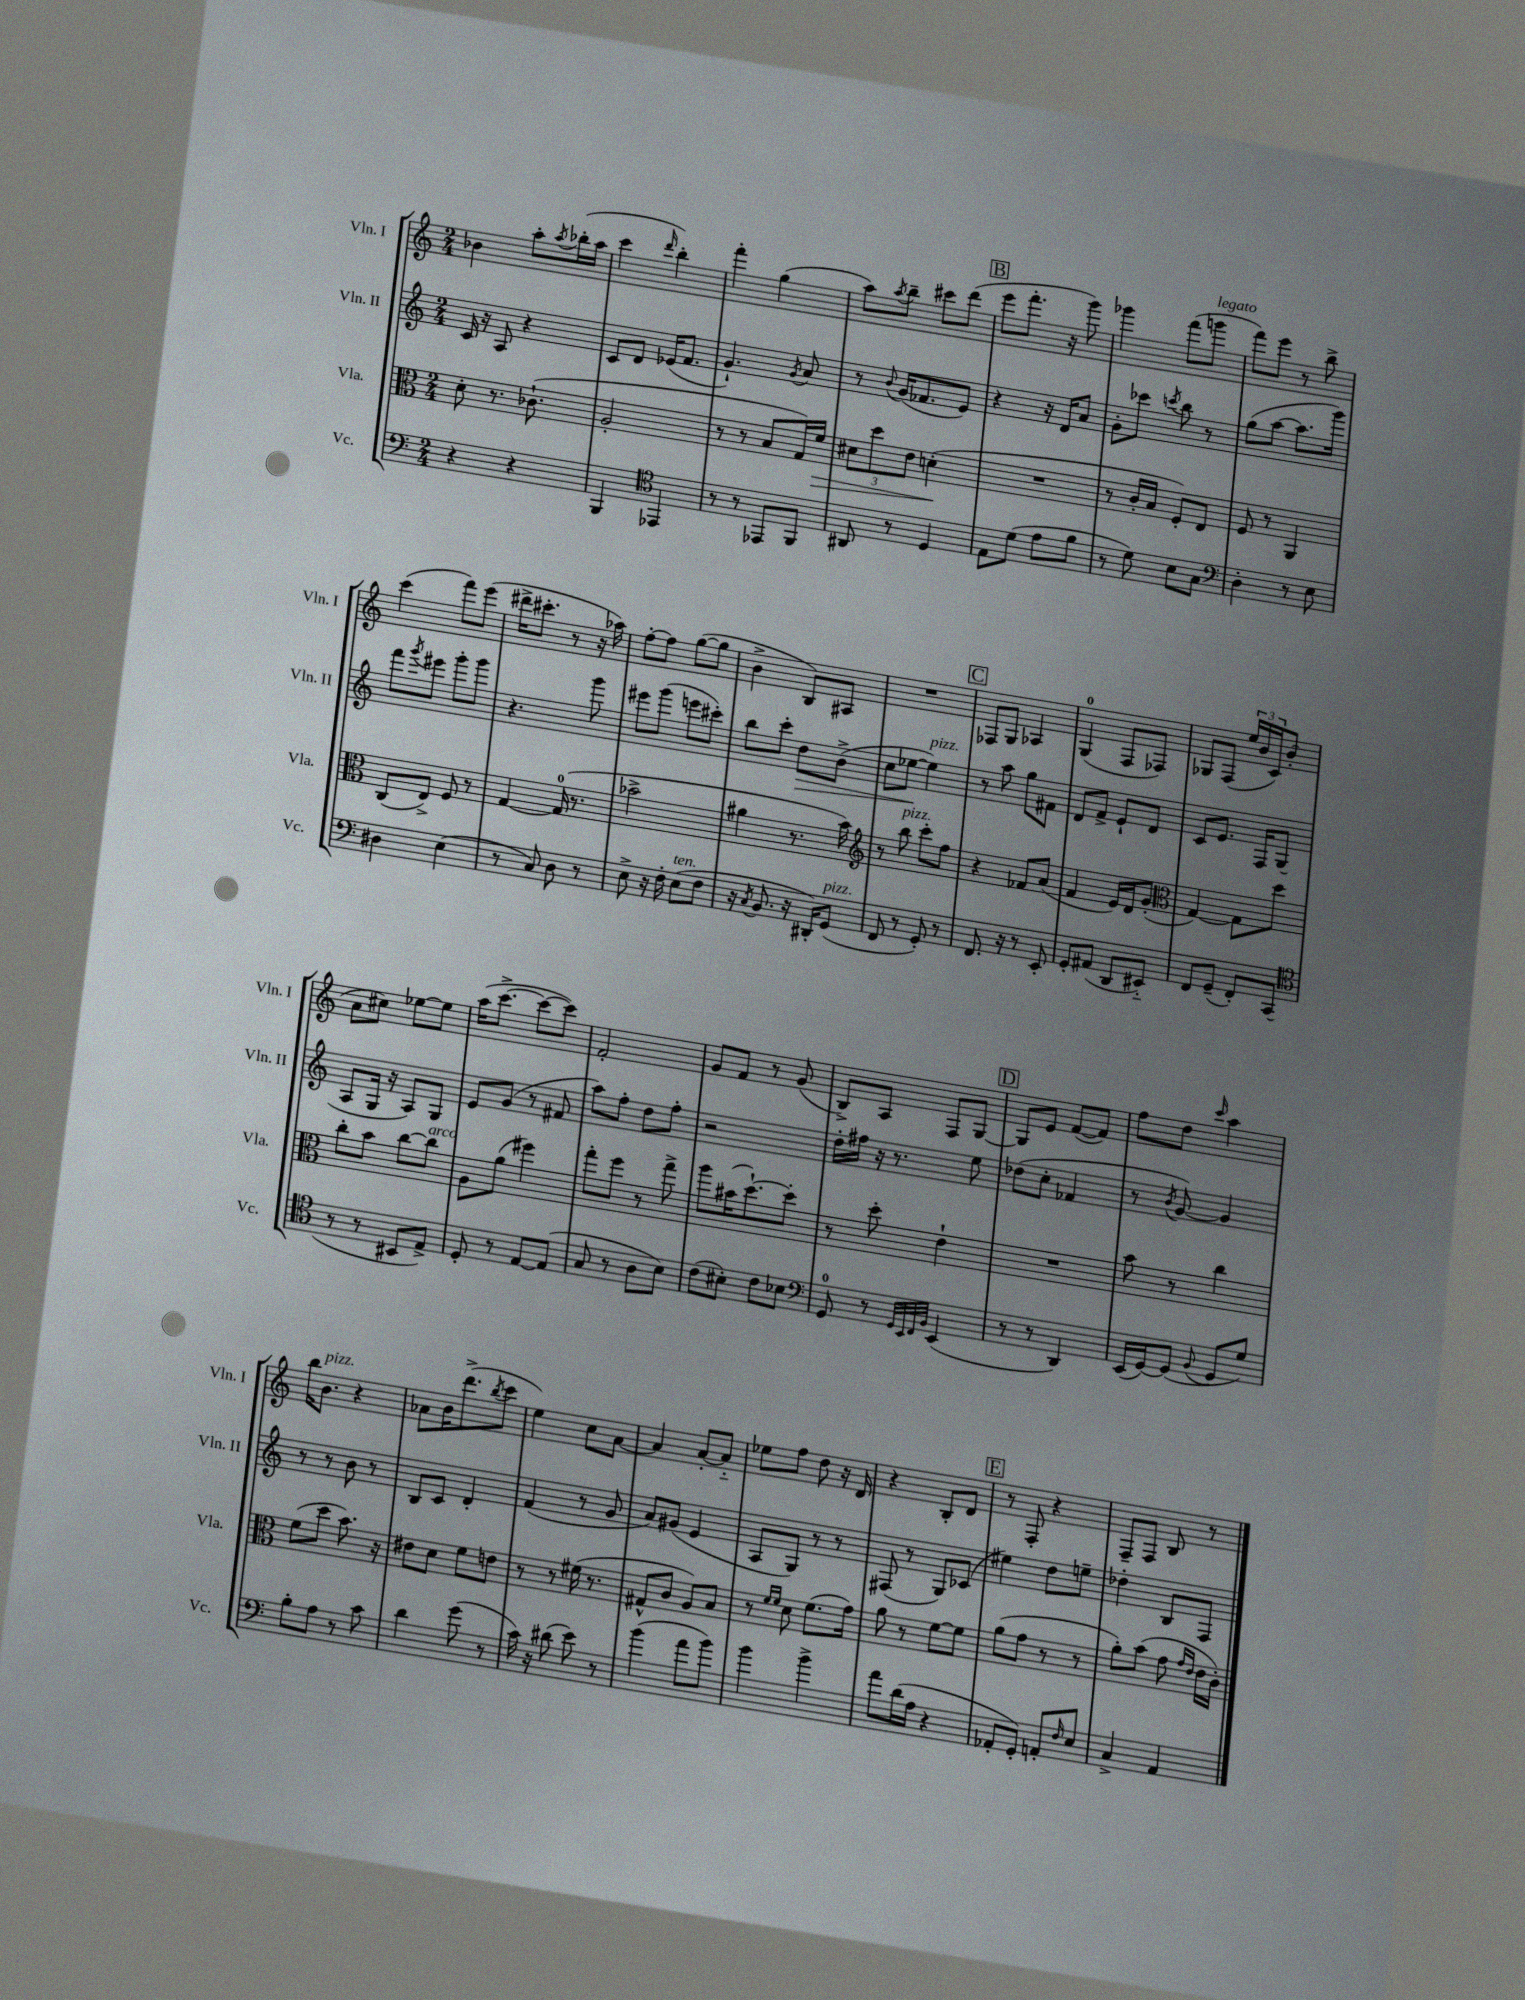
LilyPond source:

<<
\new StaffGroup <<
\new Staff = "s0" \with { instrumentName = "Vln. I" shortInstrumentName = "Vln. I" } {
    \clef treble \key c \major \numericTimeSignature \time 2/4
    bes'4 a''8-. \acciaccatura { a''8 } bes''16-.( a''16 |
    c'''4 \grace { d'''16 } b''4-.) |
    f'''4-. g''4( |
    a''8) \acciaccatura { a''8 } b''8-- cis'''8 d'''8( |
    \mark \markup { \box "B" } e'''8 f'''8.-. r16 g'''8) |
    ges'''4 f'''8( g'''8^\markup { \italic "legato" } |
    f'''8) e'''8 r8 b''8-> |
    c'''4( f'''8) e'''8( |
    dis'''16-> cis'''8.-. r8 r16 aes''16) |
    f''8~-. f''8 g''8~( g''8 |
    b'4-> b8) ais8 |
    R2 |
    \mark \markup { \box "C" } fes8 g8 aes4 |
    g4-0( f8 fes8) |
    ges8 f8( \tuplet 3/2 { e''16 b'16 c'16) } b'8-.( |
    a'8 cis''8) ees''8~ ees''8 |
    a''16( c'''8.~-> c'''8~ c'''8) |
    f'2-. |
    g'8 f'8 r8 g'8( |
    b8->) a8 f8 g8~ |
    \mark \markup { \box "D" } g8 e'8 f'8~( f'8) |
    f''8 d''8 \grace { c'''16 } a''4 |
    b''16 b'8.^\markup { \italic "pizz." } r4 |
    aes'8 b'16 d'''8.->( \acciaccatura { b''8 } c'''8 |
    e''4) c''8 a'8~ |
    a'4 a'8~-. a'8-_ |
    ees''8 f''8 d''8 r16 d'16 |
    r4 b8-. d'8 |
    \mark \markup { \box "E" } r8 f8-. r4 |
    f8-- f8 b8 r8 \bar "|." |
}
\new Staff = "s1" \with { instrumentName = "Vln. II" shortInstrumentName = "Vln. II" } {
    \clef treble \key c \major \numericTimeSignature \time 2/4
    c'16 r16 a8 r4 |
    c'8 d'8 ees'16( f'8. |
    g'4.-!) \acciaccatura { g'8 } a'8 |
    r8 \appoggiatura { b'8 } g'16( fes'8. e'8) |
    \mark \markup { \box "B" } r4 r16 d'16 a'8 |
    g'8-. ces'''8 \acciaccatura { c'''8 } b''8 r8 |
    g''8( a''8~ a''8. g'''16) |
    f'''8 \acciaccatura { g'''8 } eis'''8 g'''8-. g'''8 |
    r4. g'''8 |
    eis'''8 g'''8( e'''8 cis'''8-.) |
    b''8 c'''8-. d''8\> b'8->( |
    c''8 ees''8~\! ees''4^\markup { \italic "pizz." }) |
    \mark \markup { \box "C" } r8 a''8 g''8 fis'8 |
    d'8 f'8-> e'8-! d'8 |
    c'8 e'8. f16 g8( |
    a8 g16 r16 a8) g8 |
    e'8 g'8( r8 fis'8 |
    a''8) f''8-. d''8 f''8-. |
    r2 |
    d''16-. fis''16 r16 r8. e''8 |
    \mark \markup { \box "D" } des''8( c''8-. fes'4 |
    r8 \acciaccatura { b'8 } g'8~) g'4 |
    r8 r8 b'8 r8 |
    b8 c'8 d'4-. |
    f'4( r8 g'8 |
    a'8) gis'8( e'4 |
    a8 g8) r8 r8 |
    fis8( r8 g8) ces'8( |
    \mark \markup { \box "E" } eis''4) d''8 e''8-- |
    des''4-. b8 f8 \bar "|." |
}
\new Staff = "s2" \with { instrumentName = "Vla." shortInstrumentName = "Vla." } {
    \clef alto \key c \major \numericTimeSignature \time 2/4
    d'8-. r8. ces'8.-!( |
    a2-. |
    r8 r8 b8 g16) f'16\> |
    \tuplet 3/2 { dis'8 d''8 e'8 } d'4-.\!( |
    \mark \markup { \box "B" } R2 |
    r8 c'16-. b16 f8-.) e8 |
    f8 r8 a,4 |
    c8( e8->) f8 r8 |
    g4~ g16-0( r8. |
    bes'2-> |
    ais'4 r8. b'16) |
    \clef treble r8 b''8^\markup { \italic "pizz." } c'''8-. f''8 |
    \mark \markup { \box "C" } r4 fes'8 a'8( |
    f'4 e'16) d'16 g'8-.( |
    \clef alto g4~) g8 d''8 |
    c''8-. b'8 c''8~ c''8^\markup { \italic "arco" } |
    a8 a'8( fis''4) |
    g''8-. f''8 r8 g''8-> |
    a''8 bis'16( d''8.~-!) d''8-. |
    r8 d''8-. e'4-! |
    \mark \markup { \box "D" } R2 |
    b'8 r8 c''4 |
    f'8( d''8 b'8.) r16 |
    eis'8 d'8 f'8 e'8 |
    r8 r8 fis'16( r8. |
    gis8-^ c'8 a8) b8 |
    r8 \grace { f'16 f'16 } d'8 f'8.( g'16) |
    a'8 r8 f'8~ f'8 |
    \mark \markup { \box "E" } a'8( g'8 r8 r8 |
    a'8-.) b'8( g'8 \grace { g'16 e'16 } e'16 c'16-.) \bar "|." |
}
\new Staff = "s3" \with { instrumentName = "Vc." shortInstrumentName = "Vc." } {
    \clef bass \key c \major \numericTimeSignature \time 2/4
    r4 r4 |
    b,,4 \clef tenor ees,4 |
    r8 r8 ees,8 f,8 |
    ais,8 r8 d4 |
    \mark \markup { \box "B" } e8 d'8( e'8 f'8 |
    r8 d'8) b8 g8 |
    \clef bass d4-. r8 e8 |
    dis4 e4( |
    r8 c8) d8 r8 |
    e8-> r16 f16-. e8^\markup { \italic "ten." }( f8 |
    r16 \acciaccatura { c8 } b,8. r16 dis,16-.) g,8^\markup { \italic "pizz." }( |
    f,8 r8 g,8-.) r8 |
    \mark \markup { \box "C" } f,8. r16 r8 e,8-. |
    g,8-. ais,8( d,8 eis,8-_) |
    f,8 g,8--( f,8-.) c,8( |
    \clef tenor r8 r8 bis,8 e8->) |
    d8-. r8 e8~ e8( |
    g8 r8 a8 b8) |
    c'8( bis8-.) c'8 bes8 |
    \clef bass g,8-0 r8 \grace { g,32 e,32 f,32 b,32 } e,4( |
    \mark \markup { \box "D" } r8 r8 d,4) |
    e,16( g,16~) g,8( \appoggiatura { b,8 } g,8 g8) |
    b8-. a8 r8 c'8 |
    d'4 g'8( r8 |
    c'16) r16 dis'8( e'8) r8 |
    b'4( a'8 b'8) |
    b'4 b'4-> |
    a'8 d'16( a16 r4 |
    \mark \markup { \box "E" } aes,8-. g,8-.) a,8-. \grace { f16 } e8 |
    c4-> a,4 \bar "|." |
}
>>
>>
\layout { \context { \Score \remove "Bar_number_engraver" } }
